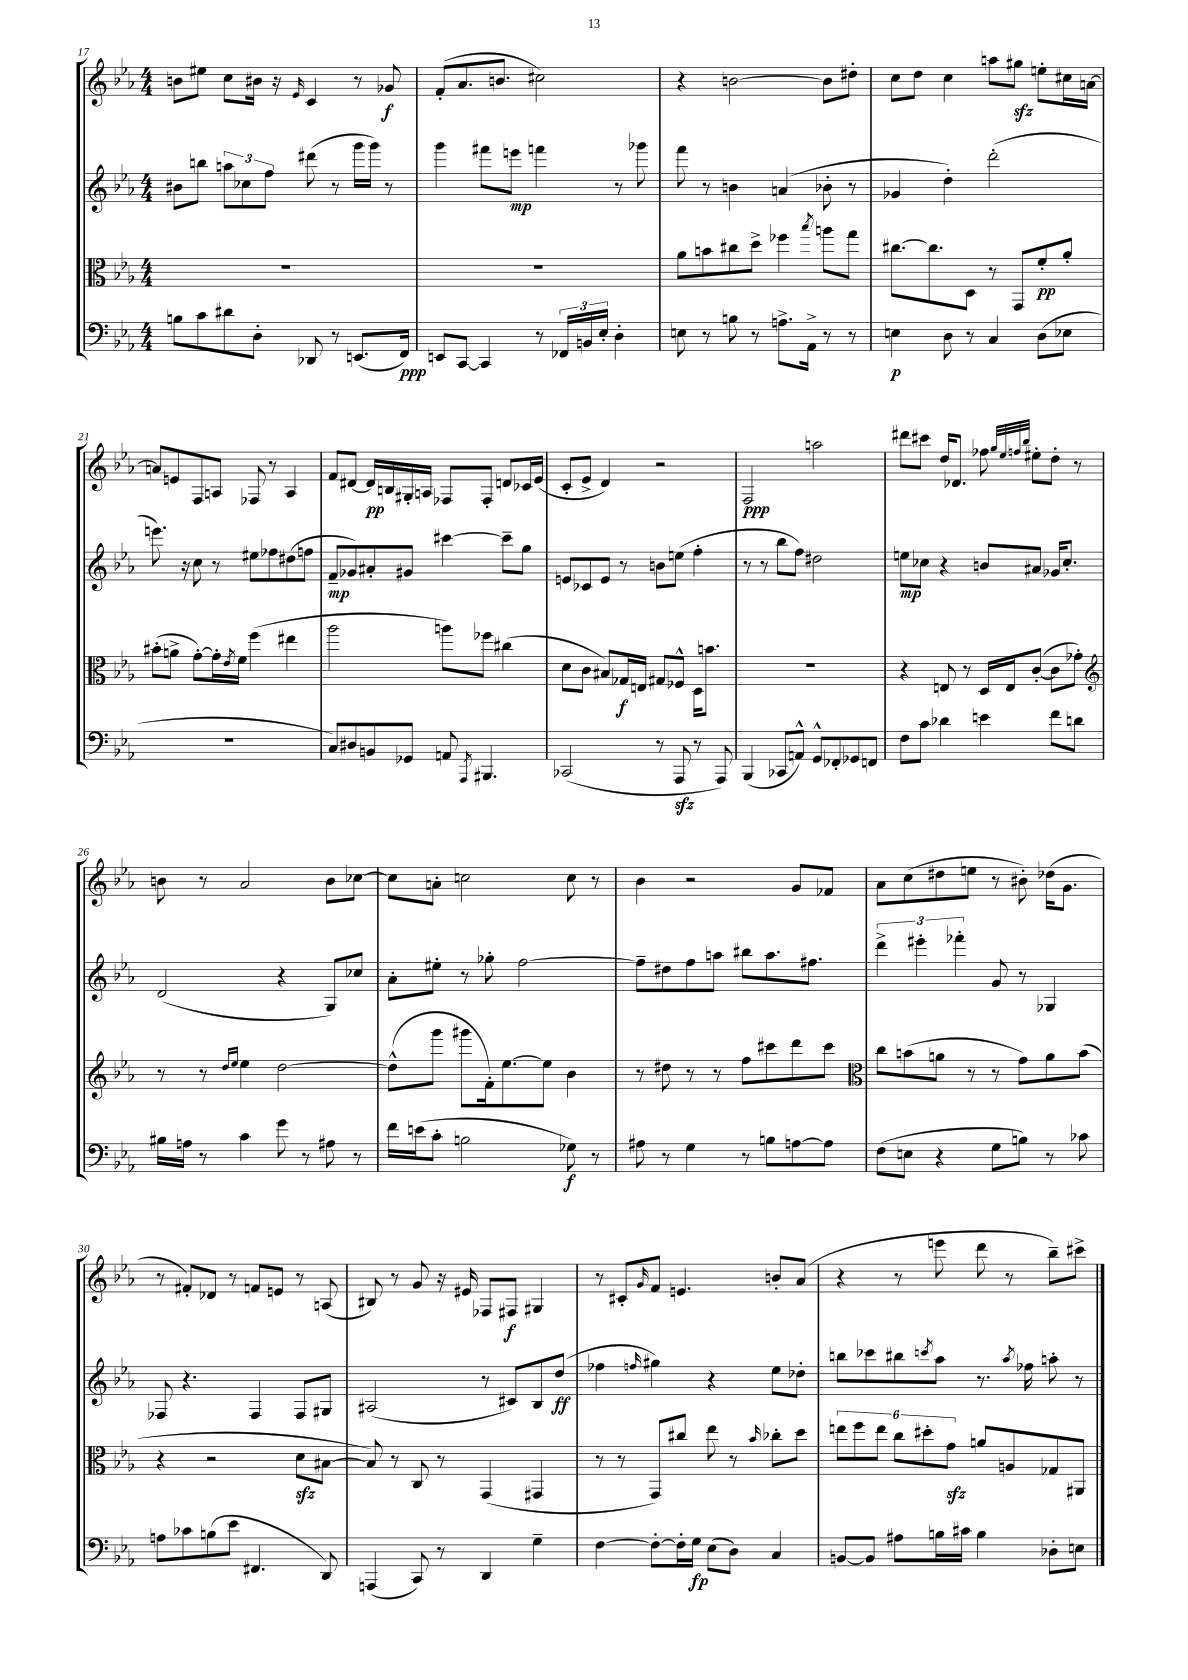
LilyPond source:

<<
\new StaffGroup <<
\new Staff = "s0" {
    \clef treble \key ees \major \numericTimeSignature \time 4/4
    b'8 eis''8 c''8 bis'16 r16 \grace { ees'16 } c'4 r8 ges'8\f |
    f'8-.( aes'8. b'8. cis''2) |
    r4 b'2~ b'8 dis''8-. |
    c''8 d''8 c''4 a''8 gis''8\sfz e''8-. cis''16 a'16~ |
    a'8 e'8 f8 a8 fes8 r8 a4 |
    f'8 dis'8~ dis'16\pp b16 gis16-. a16 fes8 fes8-. d'8 ces'16 ees'16( |
    c'8-. ees'8-> d'4) r2 |
    f2\ppp a''2 |
    dis'''8 cis'''8 d''16 des'8. fes''8 \grace { g''32 ees''32 f''32 bes''32 } eis''8-. d''8-. r8 |
    b'8 r8 aes'2 b'8 ces''8~ |
    ces''8 a'8-. c''2 c''8 r8 |
    bes'4 r2 g'8 fes'8 |
    aes'8 c''8( dis''8 e''8 r8 bis'8-.) des''16( g'8. |
    r8 fis'8-.) des'8 r8 f'8 e'8 r8 a8( |
    bis8) r8 g'8 r16 eis'16 fes8 fis8\f gis4 |
    r8 cis'8-. \grace { g'16 } f'8 e'4. b'8-. aes'8( |
    r4 r8 e'''8 d'''8 r8 bes''8--) cis'''8-> \bar "|." |
}
\new Staff = "s1" {
    \clef treble \key ees \major \numericTimeSignature \time 4/4
    bis'8 b''8 \tuplet 3/2 { a''8 ces''8 f''8 } dis'''8( r8 g'''16 g'''16) r8 |
    g'''4 fis'''8 e'''8\mp f'''4 r8 ges'''8 |
    f'''8 r8 b'4 a'4( bes'8-. r8 |
    ges'4 d''4-.) d'''2-.( |
    e'''8.) r16 c''8 r8 eis''8 fes''8 dis''8( f''8 |
    f'8--\mp ges'8) ais'8-. gis'8 cis'''4~ cis'''8-- g''8 |
    e'8 ces'8 e'8 r8 b'8 e''8( f''4-. |
    r8 r8 bes''8 f''8) dis''2 |
    e''8\mp ces''8 r4 b'8 ais'8 ges'16 ces''8.-. |
    d'2( r4 g8) ces''8 |
    aes'8-. eis''8-. r8 ges''8-. f''2~ |
    f''8-- dis''8 f''8 a''8 bis''8 a''8. fis''8. |
    \tuplet 3/2 { d'''4-> eis'''4-. fes'''4-. } g'8 r8 ges4 |
    fes8 r4. fes4 fes8 gis8 |
    ais2( r8 cis'8) bes8 d''8\ff( |
    fes''4 \grace { f''16 } gis''4) r4 ees''8 des''8-. |
    b''8 ces'''8 bis''8 \acciaccatura { c'''8 } aes''8 r8. \acciaccatura { aes''8 } fes''16 a''8-. r8 \bar "|." |
}
\new Staff = "s2" {
    \clef alto \key ees \major \numericTimeSignature \time 4/4
    R1 |
    R1 |
    aes'8 b'8 cis''8 d''8-> fes''4 \acciaccatura { bes''8 } a''8 g''8 |
    cis''8.~ cis''8. d8 r8 g,8 f'8-.\pp aes'8-. |
    bis'8-.( a'8-> g'8~-.) g'16-. \acciaccatura { ees'8 } f'16 f''4( eis''4 |
    aes''2 a''8) fes''8 cis''4( |
    d'8 c'8 bis8) ges16\f e16 gis8 fes8-^ d16 b'8. |
    R1 |
    r4 e8 r8 d16 e16 c'8~-.( c'8 ges'8-.) |
    \clef treble r8 r8 \grace { d''16 ees''16 } ees''4 d''2~ |
    d''8-^( g'''8 gis'''8 f'16-.) ees''8.~ ees''8 bes'4 |
    r8 dis''8 r8 r8 f''8 cis'''8 d'''8 cis'''8 |
    \clef alto c''8 b'8( a'8 r8 r8 g'8) a'8 b'8( |
    r4 r2 d'8\sfz bis8~ |
    bis8) r8 c8 r8 g,4( gis,4 |
    r8 r8 g,8) cis''8 ees''8 r8 \grace { bes'16 } ces''8-. d''8 |
    \tuplet 6/4 { e''8 f''8 e''8 c''8 dis''8-. g'8\sfz } a'8 a8 ges8 ais,8 \bar "|." |
}
\new Staff = "s3" {
    \clef bass \key ees \major \numericTimeSignature \time 4/4
    b8 c'8 dis'8 d8-. des,8 r8 e,8.( f,16\ppp) |
    e,8 c,8~ c,4 r8 \tuplet 3/2 { fes,16 b,16 ees16-. } d4-. |
    e8 r8 b8 r8 a8.-> aes,16-> r8 r8 |
    e4\p d8 r8 c4 d8( ees8 |
    R1 |
    c8) dis8 b,8 ges,8 a,8 \acciaccatura { aes,,8 } bis,,4. |
    ces,2( r8 aes,,8\sfz r8 aes,,8) |
    bes,,4( ces,8 a,8-^) g,8-^ fes,8-. ges,8 f,8 |
    f8 c'8 des'4 e'4 f'8 d'8 |
    bis16 a16 r8 c'4 g'8 r8 ais8 r8 |
    f'16 e'16( c'8-. b2 ges8\f) r8 |
    ais8 r8 g4 r8 b8 a8~ a8 |
    f8( e8 r4 g8 b8) r8 ces'8 |
    a8 ces'8 b8( ees'8 fis,4. d,8) |
    a,,4( c,8) r8 d,4 g4-- |
    f4~ f8~-. f16-. g16\fp ees8( d8) c4 |
    b,8~ b,8 ais8 b16 cis'16 b4 des8-. e8 \bar "|." |
}
>>
>>
\layout { \context { \Score currentBarNumber = #17 } }
